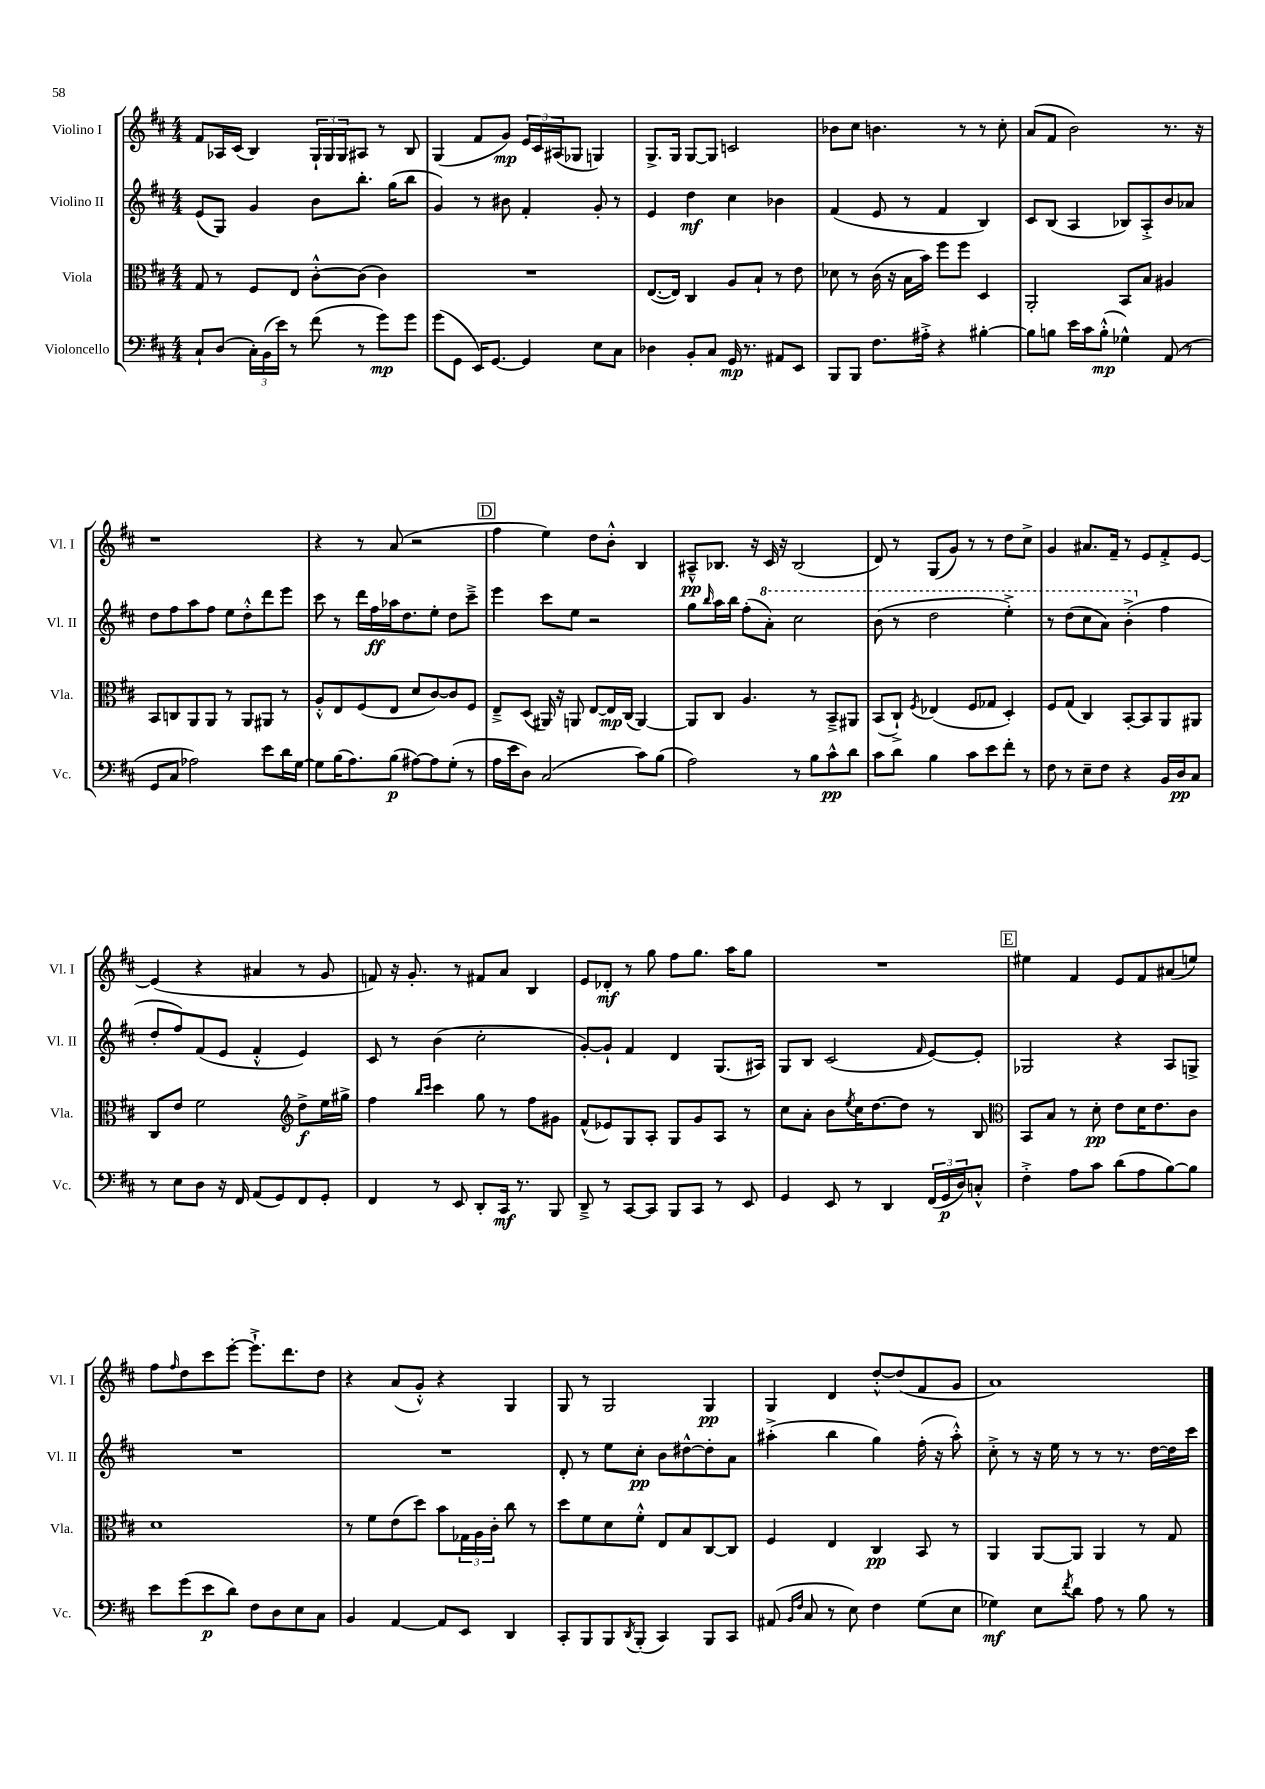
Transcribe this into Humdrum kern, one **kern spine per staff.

**kern	**dynam	**kern	**dynam	**kern	**dynam	**kern	**dynam
*part4	*part4	*part3	*part3	*part2	*part2	*part1	*part1
*staff4	*staff4	*staff3	*staff3	*staff2	*staff2	*staff1	*staff1
*I"Violoncello	*	*I"Viola	*	*I"Violino II	*	*I"Violino I	*
*I'Vc.	*	*I'Vla.	*	*I'Vl. II	*	*I'Vl. I	*
*clefF4	*	*clefC3	*	*clefG2	*	*clefG2	*
*k[f#c#]	*	*k[f#c#]	*	*k[f#c#]	*	*k[f#c#]	*
*M4/4	*	*M4/4	*	*M4/4	*	*M4/4	*
=55	=55	=55	=55	=55	=55	=55	=55
8C#`/L	.	8G/	.	(8e/L	.	8f#/L	.
(8D/J	.	8r	.	8G/J)	.	16A-X/L	.
.	.	.	.	.	.	(16c#/JJ	.
24C#'\LL)	.	8F#/L	.	4g/	.	4B/)	.
(24BB\	.	.	.	.	.	.	.
24e\JJ)	.	.	.	.	.	.	.
8r	.	8E/J	.	.	.	.	.
(8f#\	.	[8c#'^^\L	.	8b\L	.	24G`/LL	.
.	.	.	.	.	.	24G/	.
.	.	.	.	.	.	24G/J	.
8r	.	(8c#\J]	.	8.bb'\J	.	8A#X/J	.
8g\L)	mp	4c#\)	.	.	.	8r	.
.	.	.	.	(16gg\KL	.	.	.
8g\J	.	.	.	8bb\J	.	8B/	.
=56	=56	=56	=56	=56	=56	=56	=56
(8g\L	.	1r	.	4g/)	.	(4G/	.
8GG\J	.	.	.	.	.	.	.
16EE/KL)	.	.	.	8r	.	8f#/L	.
[8.GG/J	.	.	.	.	.	.	.
.	.	.	.	8b#X\	.	8g/J)	mp
4GG/]	.	.	.	4f#'/	.	24e/LL	.
.	.	.	.	.	.	24c#/	.
.	.	.	.	.	.	(24A#X/J	.
.	.	.	.	.	.	8G-X/J	.
8E\L	.	.	.	8g'/	.	4Gn/)	.
8C#\J	.	.	.	8r	.	.	.
=57	=57	=57	=57	=57	=57	=57	=57
4D-X\	.	([8.E/L	.	4e/	.	8.G^/L	.
.	.	16E/Jk])	.	.	.	16G/Jk	.
8BB'/L	.	4C#/	.	4dd\	mf	[8G/L	.
8C#/J	.	.	.	.	.	8G/J]	.
16GG/	mp	8A/L	.	4cc#\	.	2cn/	.
8.r	.	.	.	.	.	.	.
.	.	8B`/J	.	.	.	.	.
8AA#X/L	.	8r	.	4b-X\	.	.	.
8EE/J	.	8e\	.	.	.	.	.
=58	=58	=58	=58	=58	=58	=58	=58
8BBB/L	.	8d-X\	.	(4f#/	.	8b-X\L	.
8BBB/J	.	8r	.	.	.	8cc#\J	.
8.F#\L	.	(16c#\	.	8e/	.	4.bn\	.
.	.	16r	.	.	.	.	.
.	.	16B\LL	.	8r	.	.	.
16A#X'^\Jk	.	16b\JJ)	.	.	.	.	.
4r	.	8ff#\L	.	4f#/	.	.	.
.	.	8ff#\J	.	.	.	8r	.
[4B#X'\	.	4D/	.	4B/)	.	8r	.
.	.	.	.	.	.	8cc#'\	.
=59	=59	=59	=59	=59	=59	=59	=59
8B#\L]	.	2AA'/	.	8c#/L	.	(8a/L	.
8Bn\J	.	.	.	(8B/J	.	8f#/J	.
16e\LL	.	.	.	4A/	.	2b\)	.
16c#\J	.	.	.	.	.	.	.
(8B'^^\J	mp	.	.	.	.	.	.
4G-X^^\)	.	8BB/L	.	8B-X/L)	.	.	.
.	.	8B/J	.	8A'^/	.	.	.
(8AA/	.	4A#X/	.	8b/	.	8.r	.
8r	.	.	.	8a-X/J	.	.	.
.	.	.	.	.	.	16r	.
!!LO:LB:g=z
=60	=60	=60	=60	=60	=60	=60	=60
8GG/L	.	8BB/L	.	8dd\L	.	1r	.
8C#/J	.	8Cn/	.	8ff#\	.	.	.
2A-X\)	.	8AA/	.	8aa\	.	.	.
.	.	8AA/J	.	8ff#\J	.	.	.
.	.	8r	.	8ee\L	.	.	.
.	.	8AA/L	.	8dd'^^\	.	.	.
8e\L	.	8AA#X/J	.	8ddd\	.	.	.
16d\L	.	8r	.	8eee\J	.	.	.
[16G\JJ	.	.	.	.	.	.	.
=61	=61	=61	=61	=61	=61	=61	=61
8G\L]	.	8A'^^/L	.	8ccc#\	.	4r	.
(16B\K	.	8E/	.	8r	.	.	.
8.A\)	.	.	.	.	.	.	.
.	.	(8F#/	.	16ddd\LL	.	8r	.
.	.	.	.	16ff#\	ff	.	.
(8B\J	p	8E/J	.	16aa-X\J	.	(8a/	.
.	.	.	.	8.dd\	.	.	.
[8A#X\L)	.	8d/L	.	.	.	2r	.
8A#\]	.	[8c#/)	.	8ee'\J	.	.	.
(8G'\J	.	8c#/]	.	8dd\L	.	.	.
8r	.	8F#/J	.	8ccc#~^\J	.	.	.
!!LO:REH:place=s1:t=D
=62	=62	=62	=62	=62	=62	=62	=62
16A\LL	.	8E~^/L	.	4eee\	.	4ff#\	.
16e\J	.	.	.	.	.	.	.
8D\J)	.	(8D/J	.	.	.	.	.
(2C#/	.	16AA#X/)	.	8ccc#\L	.	4ee\)	.
.	.	16r	.	.	.	.	.
.	.	8AAn/	.	8ee\J	.	.	.
.	.	[8E/L	.	2r	.	8dd\L	.
.	.	16E/L]	mp	.	.	8b'^^\J	.
.	.	(16C#/JJ	.	.	.	.	.
8c#\L)	.	[4AA/)	.	.	.	4B/	.
(8B\J	.	.	.	.	.	.	.
=63	=63	=63	=63	=63	=63	=63	=63
2A\)	.	8AA/L]	.	8gg\L	.	8A#X~^^/L	pp
.	.	.	.	16qqbb/	.	.	.
.	.	8C#/J	.	16aa\L	.	8.B-X/J	.
.	.	.	.	16bb\JJ	.	.	.
.	.	4.A/	.	(8ff#'\L	.	.	.
.	.	.	.	.	.	16r	.
*	*	*	*	*8va	*	*	*
.	.	.	.	8aa'\J)	.	16c#/	.
.	.	.	.	.	.	16r	.
8r	.	.	.	2ccc#\	.	(2B-/	.
8B\L	.	8r	.	.	.	.	.
8c#^^\	pp	8BB~^/L	.	.	.	.	.
8d\J	.	8AA#X/J	.	.	.	.	.
=64	=64	=64	=64	=64	=64	=64	=64
8c#\L	.	(8BB/L	.	(8bb\	.	8d/)	.
8d\J	.	8C#`^/J)	.	8r	.	8r	.
.	.	8qF#/	.	.	.	.	.
4B\	.	(4E-X/	.	2ddd\	.	(8G/L	.
.	.	.	.	.	.	8g/J)	.
8c#\L	.	8F#/L	.	.	.	8r	.
8e\	.	8G-X/J	.	.	.	8r	.
8f#'\J	.	4D'/)	.	4eee'^\)	.	8dd\L	.
8r	.	.	.	.	.	8cc#^\J	.
=65	=65	=65	=65	=65	=65	=65	=65
8F#\	.	8F#/L	.	8r	.	4g/	.
8r	.	(8G/J	.	(8ddd\L	.	.	.
8E~\L	.	4C#/)	.	8ccc#\	.	8.a#X/L	.
8F#\J	.	.	.	8aa\J)	.	.	.
.	.	.	.	.	.	16f#~/Jk	.
4r	.	[8BB'/L	.	(4bb'^\	.	8r	.
.	.	8BB/]	.	.	.	8e/L	.
*	*	*	*	*X8va	*	*	*
16BB/LL	.	8AA/	.	4ff#\	.	8f#'^/	.
16D/J	pp	.	.	.	.	.	.
8C#/J	.	8AA#X/J	.	.	.	[8e/J	.
!!LO:LB:g=z
=66	=66	=66	=66	=66	=66	=66	=66
8r	.	8C#/L	.	8dd'/L	.	(4e/]	.
8E\L	.	8e/J	.	8ff#/)	.	.	.
8D\J	.	2f#\	.	(8f#/	.	4r	.
16r	.	.	.	8e/J	.	.	.
16FF#/	.	.	.	.	.	.	.
(8AA/L	.	.	.	4f#'^^/	.	4a#X/	.
8GG/)	.	.	.	.	.	.	.
*	*	*clefG2	*	*	*	*	*
8FF#/	.	8dd^\L	f	4e/)	.	8r	.
8GG'/J	.	16ee\L	.	.	.	8g/	.
.	.	16gg#X^\JJ	.	.	.	.	.
=67	=67	=67	=67	=67	=67	=67	=67
4FF#/	.	4ff#\	.	8c#/	.	8fn/)	.
.	.	.	.	8r	.	16r	.
.	.	.	.	.	.	8.g'/	.
.	.	16qqbb/LL	.	.	.	.	.
.	.	16qqccc#/JJ	.	.	.	.	.
8r	.	4ccc#\	.	(4b\	.	.	.
8EE/	.	.	.	.	.	8r	.
8DD'/L	.	8gg\	.	2cc#'\	.	8f#X/L	.
16CC#/Jk	mf	8r	.	.	.	8a/J	.
8.r	.	.	.	.	.	.	.
.	.	8ff#\L	.	.	.	4B/	.
8BBB/	.	8g#X\J	.	.	.	.	.
=68	=68	=68	=68	=68	=68	=68	=68
8DD~^/	.	(8f#^^/L	.	[8g'/L)	.	8e/L	.
8r	.	8e-X/)	.	8g`/J]	.	8d-X'/J	mf
[8CC#/L	.	8G/	.	4f#/	.	8r	.
8CC#/J]	.	8A'/J	.	.	.	8gg\	.
8BBB/L	.	8G/L	.	4d/	.	8ff#\L	.
8CC#/J	.	8g/	.	.	.	8.gg\J	.
8r	.	8A/J	.	(8.G/L	.	.	.
.	.	.	.	.	.	16aa\KL	.
8EE/	.	8r	.	.	.	8gg\J	.
.	.	.	.	16A#X/Jk)	.	.	.
=69	=69	=69	=69	=69	=69	=69	=69
4GG/	.	8cc#\L	.	8G/L	.	1r	.
.	.	8a'\J	.	8B/J	.	.	.
8EE/	.	8b\L	.	(2c#/	.	.	.
.	.	8qee/	.	.	.	.	.
8r	.	16cc#\K	.	.	.	.	.
.	.	[8.dd\	.	.	.	.	.
4DD/	.	.	.	.	.	.	.
.	.	8dd\J]	.	.	.	.	.
.	.	.	.	16qqf#/	.	.	.
(24FF#/LL	.	8r	.	[8e/L)	.	.	.
24GG/	p	.	.	.	.	.	.
24D/J)	.	.	.	.	.	.	.
8Cn'^^/J	.	8B/	.	8e'/J]	.	.	.
!!LO:REH:place=s1:t=E
=70	=70	=70	=70	=70	=70	=70	=70
*	*	*clefC3	*	*	*	*	*
4F#'^\	.	8BB/L	.	2G-X/	.	4ee#X\	.
.	.	8B/J	.	.	.	.	.
8A\L	.	8r	.	.	.	4f#/	.
8c#\J	.	8d'\	pp	.	.	.	.
(8d\L	.	8e\L	.	4r	.	8e/L	.
8A\	.	16d\K	.	.	.	8f#/	.
.	.	8.e\	.	.	.	.	.
[8B\)	.	.	.	8A/L	.	(8a#X/	.
8B\J]	.	8c#\J	.	8Gn^/J	.	8een/J)	.
!!LO:LB:g=z
=71	=71	=71	=71	=71	=71	=71	=71
8e\L	.	1d	.	1r	.	8ff#\L	.
.	.	.	.	.	.	16qqff#/	.
(8g\	.	.	.	.	.	8dd\	.
8e\	p	.	.	.	.	8ccc#\	.
8d\J)	.	.	.	.	.	[8eee'\J	.
8F#\L	.	.	.	.	.	8.eee`^\L]	.
8D\	.	.	.	.	.	.	.
.	.	.	.	.	.	8.ddd\	.
8E\	.	.	.	.	.	.	.
8C#\J	.	.	.	.	.	8dd\J	.
=72	=72	=72	=72	=72	=72	=72	=72
4BB/	.	8r	.	1r	.	4r	.
.	.	8f#\L	.	.	.	.	.
[4AA/	.	(8e\	.	.	.	(8a/L	.
.	.	8dd\J)	.	.	.	8g'^^/J)	.
8AA/L]	.	8b\L	.	.	.	4r	.
8EE/J	.	24G-X\L	.	.	.	.	.
.	.	24A\	.	.	.	.	.
.	.	24c#'\JJ	.	.	.	.	.
4DD/	.	8cc#\	.	.	.	4G/	.
.	.	8r	.	.	.	.	.
=73	=73	=73	=73	=73	=73	=73	=73
8CC#'/L	.	8dd\L	.	8d'/	.	8G/	.
8BBB/	.	8f#\	.	8r	.	8r	.
8BBB/	.	8d\	.	8ee\L	.	2G/	.
8qDD/	.	.	.	.	.	.	.
(8BBB'/J	.	8f#'^^\J	.	8cc#'\J	pp	.	.
4CC#/)	.	8E/L	.	8b\L	.	.	.
.	.	8B/	.	[8dd#X^^\	.	.	.
8BBB/L	.	[8C#/	.	8dd#'\]	.	4G/	pp
8CC#/J	.	8C#/J]	.	8a\J	.	.	.
=74	=74	=74	=74	=74	=74	=74	=74
(8AA#X/	.	4F#/	.	(4aa#X'^\	.	4G/	.
16qqBB/LL	.	.	.	.	.	.	.
16qqF#/JJ	.	.	.	.	.	.	.
8C#/	.	.	.	.	.	.	.
8r	.	4E/	.	4bb\	.	4d/	.
8E\)	.	.	.	.	.	.	.
4F#\	.	4C#/	pp	4gg\)	.	[8dd'^^/L	.
.	.	.	.	.	.	(8dd/]	.
(8G\L	.	8BB/	.	(16ff#'\	.	8f#/	.
.	.	.	.	16r	.	.	.
8E\J	.	8r	.	8aa#'^^\)	.	8g/J	.
=75	=75	=75	=75	=75	=75	=75	=75
4G-X\)	mf	4AA/	.	8cc#'^\	.	1a)	.
.	.	.	.	8r	.	.	.
8E\L	.	[8AA/L	.	16r	.	.	.
.	.	.	.	16ee\	.	.	.
8qf#/	.	.	.	.	.	.	.
8d\J	.	8AA/J]	.	8r	.	.	.
8A\	.	4AA/	.	8r	.	.	.
8r	.	.	.	8.r	.	.	.
8B\	.	8r	.	.	.	.	.
.	.	.	.	[16dd\LL	.	.	.
8r	.	8G/	.	16dd\]	.	.	.
.	.	.	.	16ccc#\JJ	.	.	.
==	==	==	==	==	==	==	==
*-	*-	*-	*-	*-	*-	*-	*-
